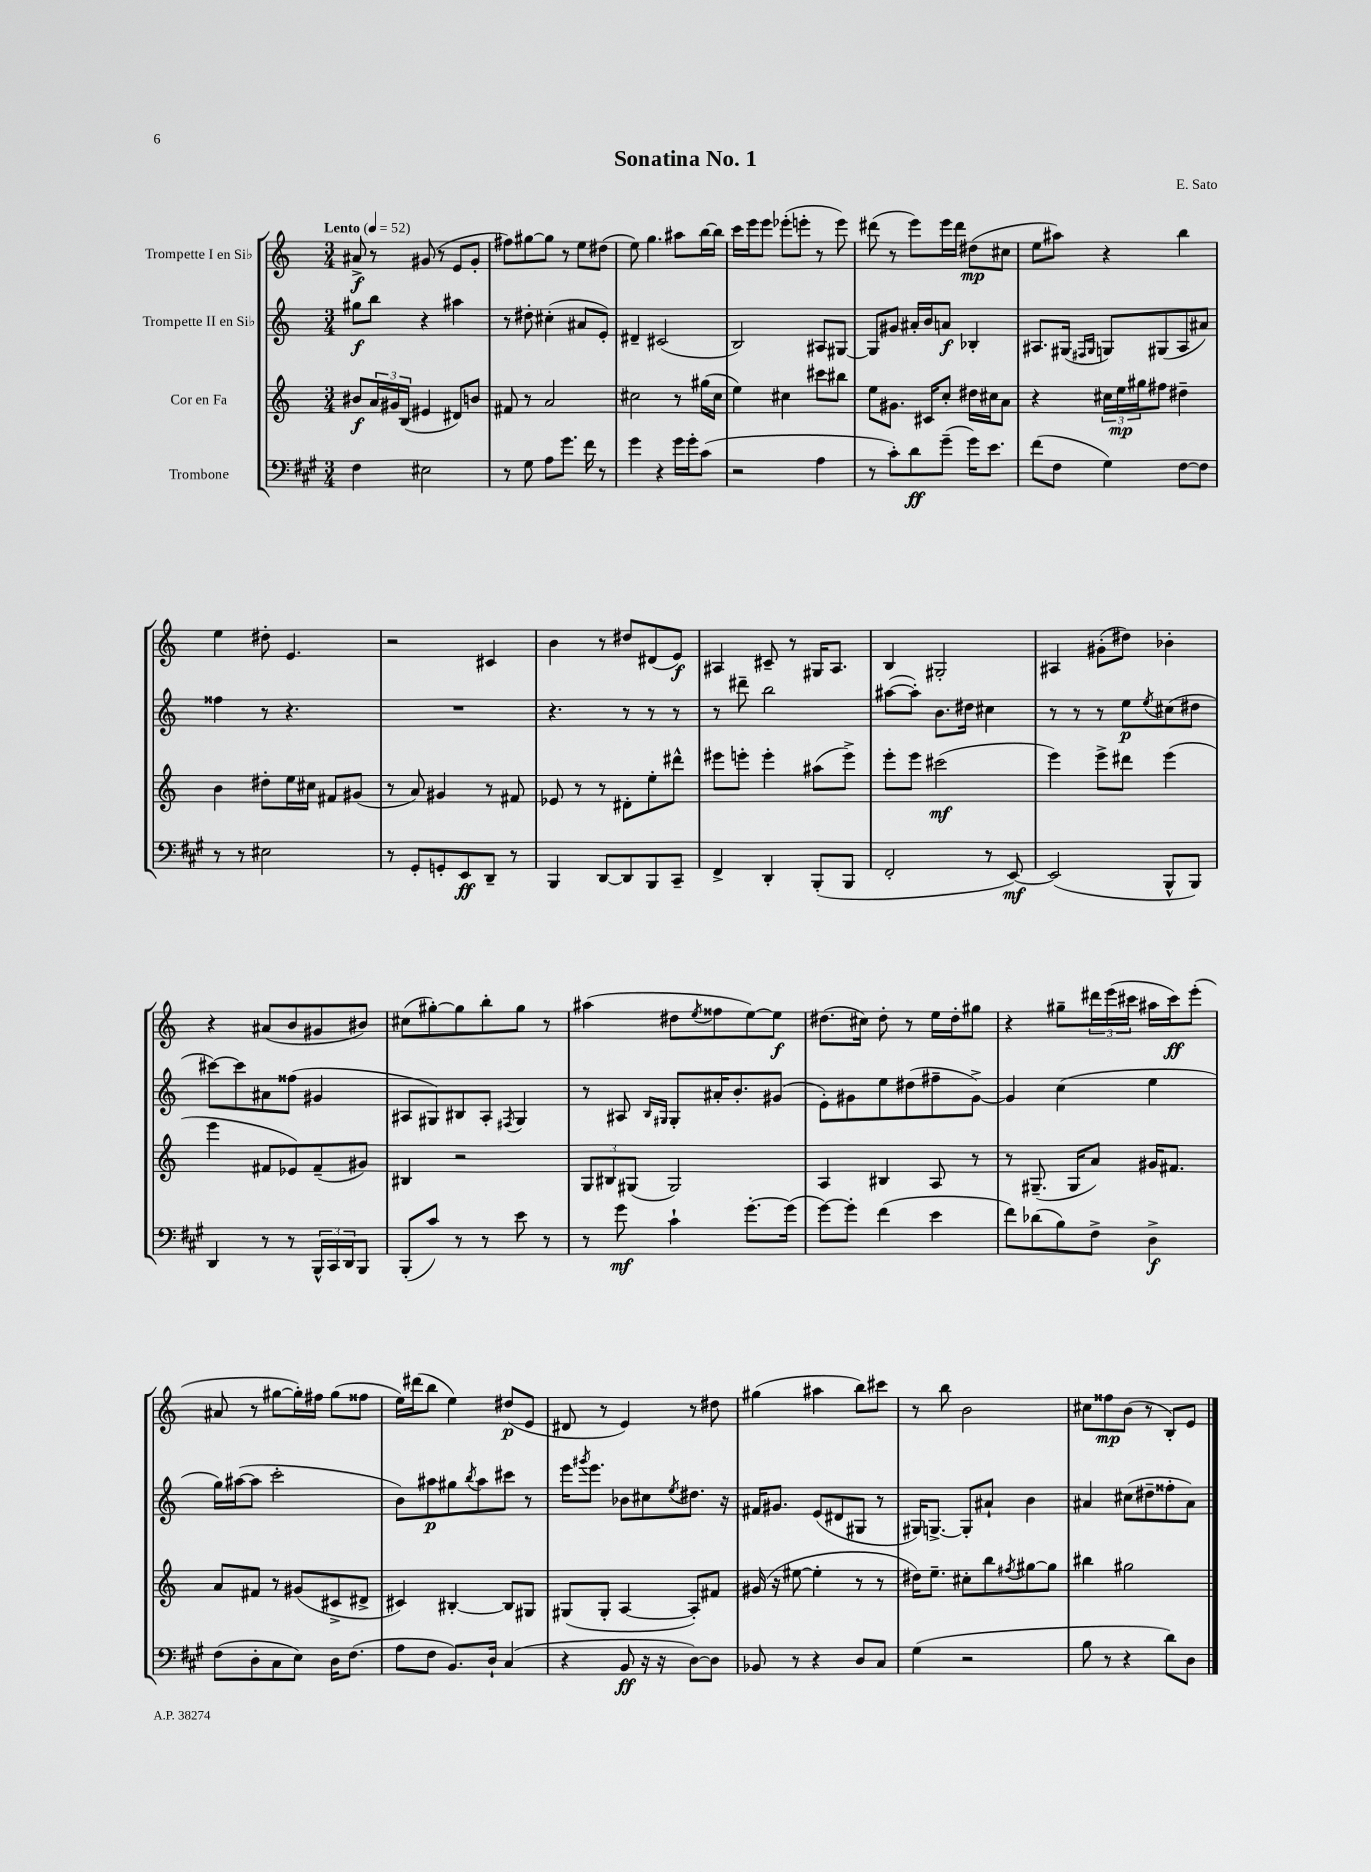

**kern	**kern	**kern	**kern
*staff4	*staff3	*staff2	*staff1
*clefF4	*clefG2	*clefG2	*clefG2
*k[f#c#g#]	*k[]	*k[]	*k[]
*M3/4	*M3/4	*M3/4	*M3/4
*MM52	*MM52	*MM52	*MM52
4F#\	8b#/L	8gg#\L	8a#^/
.	24a/L	8bb\J	8r
.	24g#/	.	.
.	(24B/JJ	.	.
2E#\	4e#/	4r	(8g#/
.	.	.	8r
.	8d#/L)	4aa#\	8e/L
.	8b/J	.	8g#'/J
=	=	=	=
8r	8f#/	8r	8ff#\L)
8G#\	8r	8dd#'\	[8gg#\
8A\L	2a/	(4cc#'\	8gg#\]J
8.g#\J	.	.	8r
.	.	8a#/L	8ee\L
16f#\	.	.	.
8r	.	8e'/J)	(8dd#\J
=	=	=	=
4g#\	2cc#\	4d#~/	8ee\)
.	.	.	4.gg\
4r	.	(2c#/	.
16g#\LL	8r	.	8aa#\L
16g#'\J	.	.	.
(8c#\J	(16gg#\LL	.	[16bb\L
.	16cc#\JJ	.	16bb\]JJ
=	=	=	=
2r	4ee\)	2B/)	16ccc\LL
.	.	.	16eee\J
.	.	.	8eee\J
.	4cc#\	.	(8eee-'\L
.	.	.	8eee'\J
4A\	8ccc#\L	8A#/L	8r
.	8bb#\J	[8G#/J	8eee\)
=	=	=	=
8r	8ee\L	8G#/]L	(8ddd#\
8c#'\L)	8.g#\J	8g#/J	8r
8d\	.	16a#'/LL	8eee\L)
.	16c#/LK	16b/J	.
(8g#~\J	8cc'/J	8a/J	16eee\L
.	.	.	16ddd#\JJ
16g#\LK)	16dd#\LL	4B-'/	(8dd#\L
8.e\J	16cc#\J	.	.
.	8a\J	.	8cc#\J
=	=	=	=
(8f#\L	4r	8.A#/L	8ee\L
8F#\J	.	.	8aa#\J)
.	.	(16G#/Jk	.
.	.	16qqF#/LL	.
.	.	16qqG#/JJ	.
4G#\)	24cc#\LL	8G/L)	4r
.	24ee\	.	.
.	24gg#\J	.	.
.	8ff#\J	(8G#/	.
[8F#\L	4dd#~\	8A#/	4bb\
8F#\]J	.	8a#/J)	.
=	=	=	=
8r	4b\	4ff##\	4ee\
8r	.	.	.
2E#\	8dd#'\L	8r	8dd#'\
.	16ee\L	4.r	4.e/
.	16cc#\JJ	.	.
.	8f#/L	.	.
.	(8g#/J	.	.
=	=	=	=
8r	8r	2.r	2r
8GG#'/L	8a/)	.	.
8GG'/	4g#/	.	.
8EE/	.	.	.
8DD~/J	8r	.	4c#/
8r	8f#/	.	.
=	=	=	=
4BBB/	8e-/	4.r	4b\
.	8r	.	.
[8DD/L	8r	.	8r
8DD/]	8d#'\L	8r	8dd#/L
8BBB/	8ee'\	8r	(8d#/
8CC#~/J	8ddd#^^\J	8r	8e/J)
=	=	=	=
4FF#^/	8eee#\L	8r	4A#/
.	8eee'\J	8ddd#~\	.
4DD'/	4eee'\	2bb\	8c#~/
.	.	.	8r
(8BBB'/L	(8aa#\L	.	16G#/LK
.	.	.	8.A#/J
8BBB/J	8eee^\J)	.	.
=	=	=	=
2FF#'/	8eee'\L	([8aa#\L	4B/
.	8eee\J	8aa#'\]J)	.
.	(2ccc#\	8.b\L	2G#'/
.	.	16dd#\Jk	.
8r	.	4cc#\	.
[8EE/)	.	.	.
=	=	=	=
(2EE/]	4eee\)	8r	4A#/
.	.	8r	.
.	8eee^\L	8r	(8g#'\L
.	8ddd#\J	8ee\L	8dd#\J)
.	.	8qee/	.
8BBB^^/L	(4eee\	(8cc#\	4b-'\
8BBB/J)	.	8dd#\J	.
=	=	=	=
4DD/	4eee\	[8ccc#\L)	4r
.	.	8ccc#\]	.
8r	8f#/L	8a#\	(8a#/L
8r	8e-/)	(8ff##\J	8b/
24BBB^^/LL	(8f#~/	4g#/	8g#/
24CC#/	.	.	.
24DD/J	.	.	.
8BBB/J	8g#/J)	.	8b#/J)
=	=	=	=
(8BBB'/L	4B#/	8A#/L	(8cc#\L
8c#/J)	.	8G#/)	[8gg#'\)
8r	2r	8B#/	8gg#\]
8r	.	8A#'/J	8bb'\
.	.	8qF#/	.
8e\	.	4G#/	8gg#\J
8r	.	.	8r
=	=	=	=
8r	12G/L	8r	(4aa#\
.	12B#/	.	.
8g#\	.	8A#/	.
.	(12G#/J	.	.
.	.	16qqB/LL	.
.	.	16qqG#/JJ	.
4c#`\	2G#/)	8G#'/L	8dd#\L
.	.	.	8qee/
.	.	16a#'/K	8ff##\
.	.	8.b'/	.
[8.g#'\L	.	.	[8ee\)
.	.	(8g#/J	8ee\]J
(16g#\]Jk	.	.	.
=	=	=	=
[8g#\L)	4A/	8e'\L)	(8.dd#\L
8g#'\]J	.	8g#\	.
.	.	.	16cc#\Jk)
(4f#\	4B#/	8ee\	8dd#'\
.	.	(8dd#\	8r
4e\	8A/	8ff#~\	16ee\LL
.	.	.	16dd#'\J
.	8r	[8g#^\J)	8gg#\J
=	=	=	=
8f#\L)	8r	4g#/]	4r
(8d-\	(8.G#~/	.	.
8B\)	.	(4cc\	8gg#~\L
.	16G#/LK	.	.
8F#^\J	8a/J)	.	24ddd#\L
.	.	.	(24eee\
.	.	.	24ccc#\JJ
4D^\	16g#/LK	4ee\	16aa#\LL
.	8.f#/J	.	16ccc#\J)
.	.	.	(8eee'\J
=	=	=	=
(8F#\L	8a/L	16gg\LL)	8a#/
.	.	([16aa#\J	.
8D'\	8f#/J	8aa#\]J	8r
8C#\	8r	2ccc'\	[8gg#\L
8E\J)	(8g#/L	.	16gg#'\]L)
.	.	.	16ff#\JJ
16D\LK	8c#^/	.	(8gg#\L
(8.F#\J	.	.	.
.	8d#^/J	.	8ff##\J
=	=	=	=
8A\L	4c#/)	8b\L)	16ee\LL)
.	.	.	(16ddd#\J
8F#\J	.	8aa#\	8bb\J
8.BB/L)	[4B#'/	8gg#\	4ee\)
.	.	8qbb/	.
.	.	8aa#\	.
16D`/Jk	.	.	.
(4C#/	8B#/]L	8ccc#\J	(8dd#/L
.	8G#/J	8r	8e/J
=	=	=	=
4r	(8G#/L	16eee\LK	8d#/
.	.	8qggg#/	.
.	.	8.eee\J	.
.	8G#'/J	.	8r
8BB/	[4A/	8b-\L	4e/)
16r	.	8cc#\	.
16r	.	.	.
.	.	8qee/	.
[8D\L)	8A'/]L)	8.dd#\J	8r
8D\]J	8f#/J	.	8dd#\
.	.	16r	.
=	=	=	=
8BB-/	(16g#/	16f#/LK	(4gg#\
.	16r	8.g#/J	.
8r	[8ee#\	.	.
4r	4ee#'\]	(8e/L	4aa#\
.	.	8d#/	.
8D/L	8r	8G#/J	8bb\L)
8C#/J	8r	8r	8ccc#\J
=	=	=	=
(4G#\	16dd#\LK)	16G#/LK)	8r
.	8.ee~\J	[8.G^/J	.
.	.	.	8bb\
2r	8cc#'\L	8G'/]L	2b\
.	8bb\	8a#`/J	.
.	8qff#/	.	.
.	[8gg#\	4b\	.
.	8gg#\]J	.	.
=	=	=	=
8B\	4bb#\	4a#/	8cc#\L
8r	.	.	8ff##\
4r	2gg#\	(8cc#\L	(8b\J
.	.	8dd#~\	8r
8d\L)	.	8ff##'\	8B'/L)
8D\J	.	8a#\J)	8e/J
==	==	==	==
*-	*-	*-	*-
